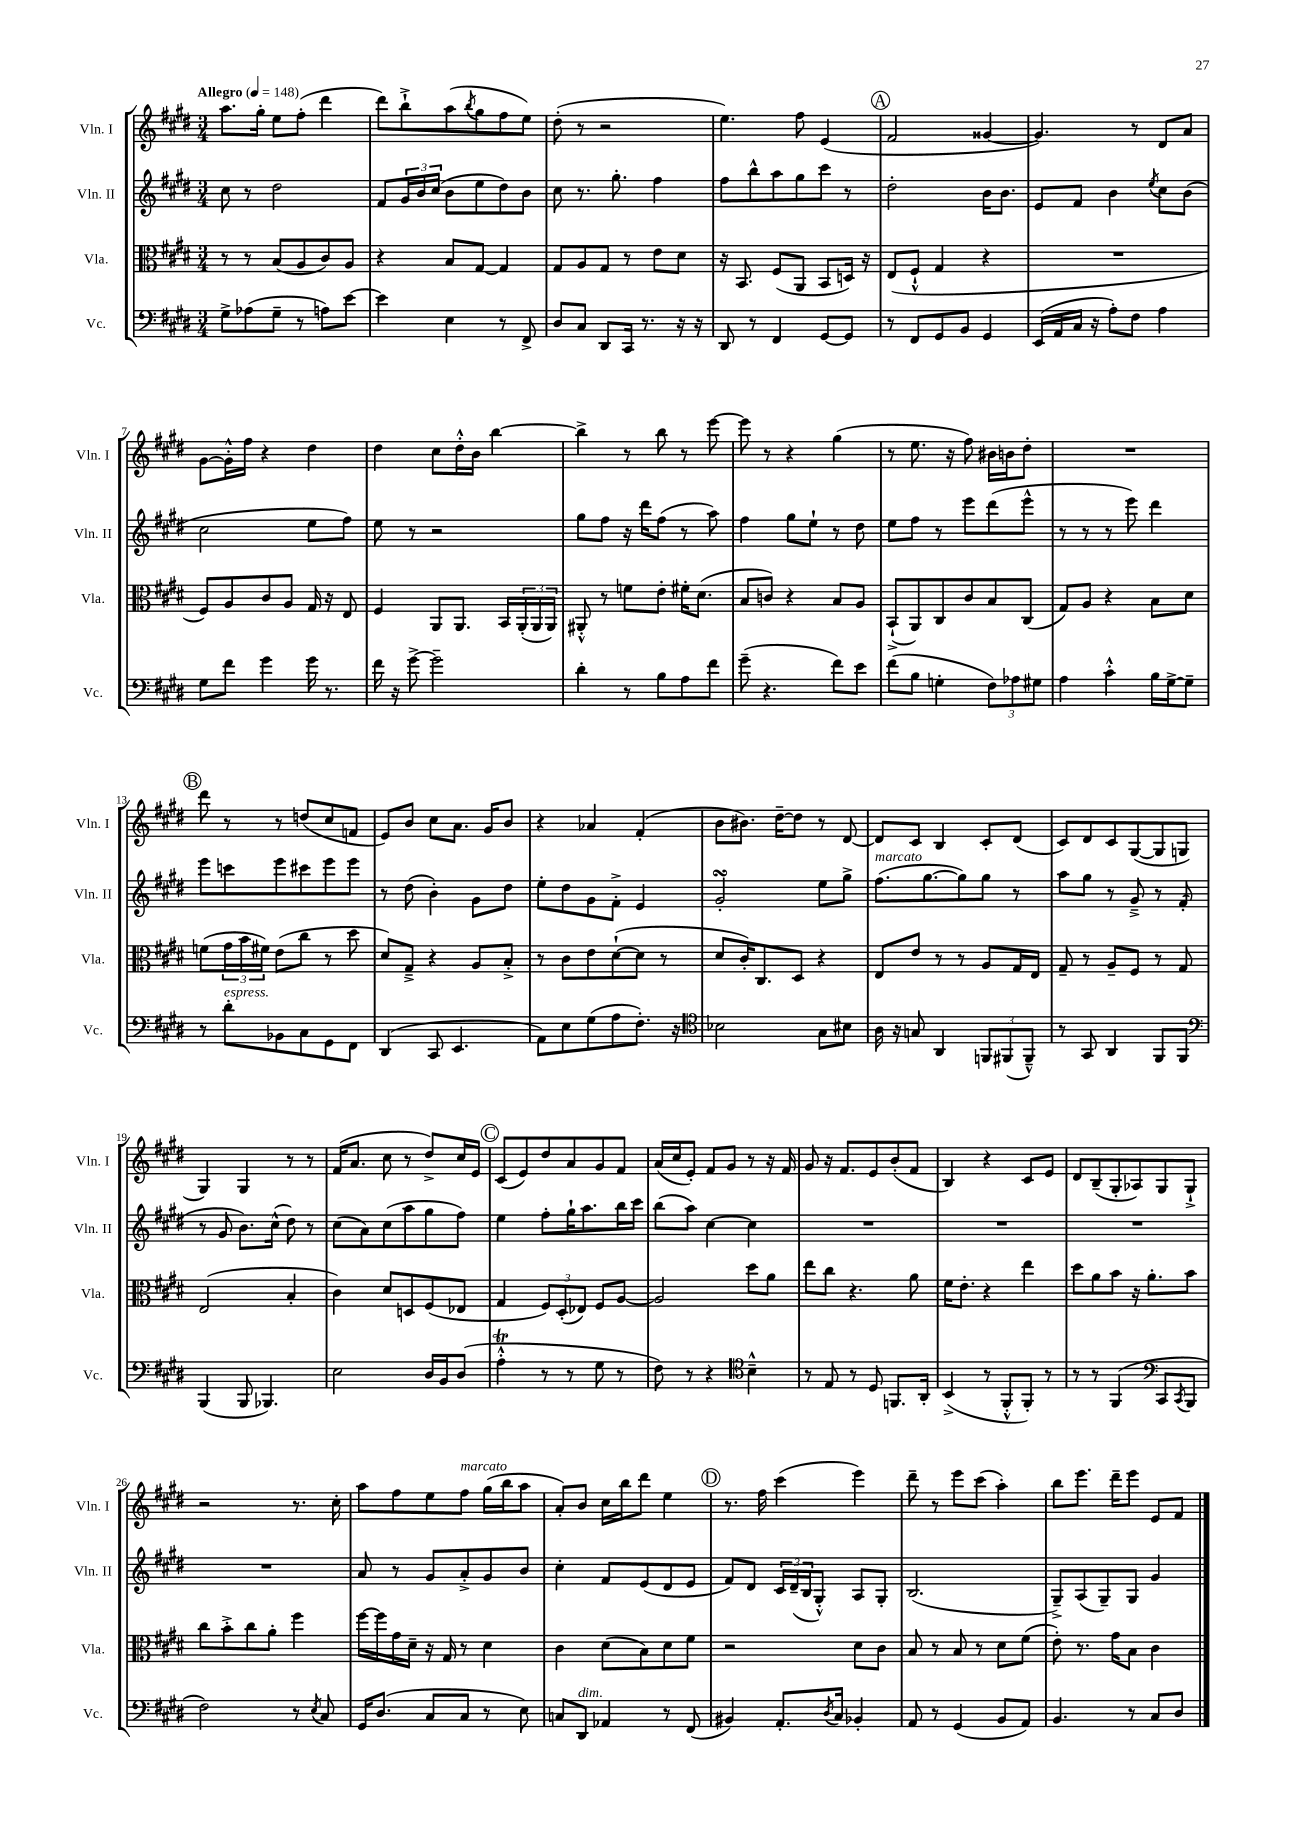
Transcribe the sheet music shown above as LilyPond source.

<<
\new StaffGroup <<
\new Staff = "s0" \with { instrumentName = "Vln. I" shortInstrumentName = "Vln. I" } {
    \clef treble \key e \major \numericTimeSignature \time 3/4 \tempo "Allegro" 4 = 148
    a''8. gis''16-. e''8 fis''8-.( dis'''4 |
    dis'''8) b''8-!-> a''8( \acciaccatura { b''8 } gis''8 fis''8 e''8) |
    dis''8-.( r8 r2 |
    e''4.) fis''8 e'4( |
    \mark \markup { \circle "A" } fis'2 gisis'4~ |
    gisis'4.) r8 dis'8 a'8 |
    gis'8~ gis'16-.-^ fis''16 r4 dis''4 |
    dis''4 cis''8 dis''16-.-^ b'16 b''4~ |
    b''4-> r8 b''8 r8 e'''8~ |
    e'''8 r8 r4 gis''4( |
    r8 e''8. r16 fis''8) bis'16 b'16 dis''8-. |
    R2. |
    \mark \markup { \circle "B" } dis'''8 r8 r8 d''8( cis''8 f'8 |
    e'8) b'8 cis''8 a'8. gis'16 b'8 |
    r4 aes'4 fis'4-.( |
    b'8 bis'8.) dis''16~-- dis''8 r8 dis'8~ |
    dis'8 cis'8 b4 cis'8-. dis'8( |
    cis'8) dis'8 cis'8 gis8~( gis8 g8 |
    gis4) gis4 r8 r8 |
    fis'16( a'8. cis''8 r8 dis''8->) cis''16 e'16 |
    \mark \markup { \circle "C" } cis'8( e'8) dis''8 a'8 gis'8 fis'8 |
    a'16( cis''16 e'8-.) fis'8 gis'8 r8 r16 fis'16 |
    gis'8 r16 fis'8. e'8 b'8-.( fis'8 |
    b4) r4 cis'8 e'8 |
    dis'8 b8--( gis8-. aes8) gis8 gis8-!-> |
    r2 r8. cis''16-. |
    a''8 fis''8 e''8 fis''8^\markup { \italic "marcato" } gis''16( b''16 a''8 |
    a'8-.) b'8 cis''16 b''16 dis'''8 e''4 |
    \mark \markup { \circle "D" } r8. fis''16 cis'''4( e'''4) |
    dis'''8-- r8 e'''8 cis'''8( a''4-.) |
    b''8 e'''8. dis'''16-- e'''8 e'8 fis'8 \bar "|." |
}
\new Staff = "s1" \with { instrumentName = "Vln. II" shortInstrumentName = "Vln. II" } {
    \clef treble \key e \major \numericTimeSignature \time 3/4
    cis''8 r8 dis''2 |
    fis'8 \tuplet 3/2 { gis'16 b'16 cis''16( } b'8 e''8 dis''8) b'8 |
    cis''8 r8. gis''8.-. fis''4 |
    fis''8 b''8-^ a''8 gis''8 cis'''8 r8 |
    \mark \markup { \circle "A" } dis''2-. b'16 b'8. |
    e'8 fis'8 b'4 \acciaccatura { e''8 } cis''8 b'8( |
    cis''2 e''8 fis''8) |
    e''8 r8 r2 |
    gis''8 fis''8 r16 dis'''16 fis''8( r8 a''8) |
    fis''4 gis''8 e''8-! r8 dis''8 |
    e''8 fis''8 r8 e'''8 dis'''8( e'''8-^ |
    r8 r8 r8 e'''8) dis'''4 |
    \mark \markup { \circle "B" } e'''8 c'''8 e'''8 cis'''8 e'''8 e'''8 |
    r8 dis''8( b'4-.) gis'8 dis''8 |
    e''8-. dis''8 gis'8 fis'8-.-> e'4 |
    gis'2-.\turn e''8 gis''8-> |
    fis''8.^\markup { \italic "marcato" }( gis''8.~ gis''8) gis''8 r8 |
    a''8 gis''8 r8 gis'8---> r8 fis'8-.( |
    r8 gis'8 b'8.) cis''16-^( dis''8) r8 |
    cis''8( a'8) cis''8( a''8 gis''8 fis''8) |
    \mark \markup { \circle "C" } e''4 fis''8-. gis''16-! a''8. b''16 cis'''16 |
    b''8( a''8) cis''4~ cis''4 |
    R2. |
    R2. |
    R2. |
    R2. |
    a'8 r8 gis'8 a'8-.-> gis'8 b'8 |
    cis''4-. fis'8 e'8( dis'8 e'8 |
    \mark \markup { \circle "D" } fis'8) dis'8 \tuplet 3/2 { cis'16 dis'16--( b16 } gis8-.-^) a8 gis8-. |
    b2.( |
    gis8--->) a8( gis8--) gis8 gis'4 \bar "|." |
}
\new Staff = "s2" \with { instrumentName = "Vla." shortInstrumentName = "Vla." } {
    \clef alto \key e \major \numericTimeSignature \time 3/4
    r8 r8 b8( a8 cis'8) a8 |
    r4 b8 gis8~ gis4 |
    gis8 a8 gis8 r8 e'8 dis'8 |
    r16 b,8. fis8( a,8 b,8 d16) r16 |
    \mark \markup { \circle "A" } e8( fis8-!-^ gis4 r4 |
    R2. |
    fis8) a8 cis'8 a8 gis16 r16 e8 |
    fis4 a,8 a,8. b,16 \tuplet 3/2 { a,16-.( a,16 a,16) } |
    ais,8-.-^ r8 f'8 e'8-. fis'16-. dis'8.( |
    b8 c'8) r4 b8 a8 |
    b,8-!->( a,8) cis8 cis'8 b8 cis8( |
    gis8) a8 r4 b8 dis'8 |
    \mark \markup { \circle "B" } f'8( \tuplet 3/2 { gis'16 b'16 fis'16) } e'8( cis''8 r8 dis''8 |
    dis'8) gis8---> r4 a8 b8-.-> |
    r8 cis'8 e'8 dis'8~-!( dis'8 r8 |
    dis'8 cis'16-.) cis8. dis8 r4 |
    e8 e'8 r8 r8 a8 gis16 e16 |
    gis8-- r8 a8-- fis8 r8 gis8 |
    e2( b4-. |
    cis'4) dis'8 d8 fis8( ees8 |
    \mark \markup { \circle "C" } gis4 \tuplet 3/2 { fis8) dis8-.( ees8) } fis8 a8~ |
    a2 dis''8 a'8 |
    e''8 cis''8 r4. a'8 |
    fis'16 e'8.-. r4 e''4 |
    dis''8 a'8 b'8 r16 a'8.-. b'8 |
    cis''8 b'8-.-> cis''8 a'8-. fis''4 |
    fis''16~ fis''16 gis'16 dis'16-- r16 gis16 r8 dis'4 |
    cis'4 dis'8( b8) dis'8 fis'8 |
    \mark \markup { \circle "D" } r2 dis'8 cis'8 |
    b8 r8 b8 r8 dis'8 fis'8( |
    e'8-.) r8. gis'16 b8 cis'4 \bar "|." |
}
\new Staff = "s3" \with { instrumentName = "Vc." shortInstrumentName = "Vc." } {
    \clef bass \key e \major \numericTimeSignature \time 3/4
    gis8-> aes8( gis8-- r8 a8) e'8~ |
    e'4 e4 r8 fis,8-> |
    dis8 cis8 dis,8 cis,16 r8. r16 r16 |
    dis,8 r8 fis,4 gis,8~ gis,8 |
    \mark \markup { \circle "A" } r8 fis,8 gis,8 b,8 gis,4 |
    e,16( a,16 cis16 r16 a8-.) fis8 a4 |
    gis8 fis'8 gis'4 gis'16 r8. |
    fis'16 r16 gis'8~-> gis'2-- |
    dis'4-. r8 b8 a8 fis'8 |
    gis'8--( r4. fis'8) e'8 |
    fis'8( b8 g4-. \tuplet 3/2 { fis8) aes8 gis8 } |
    a4 cis'4-.-^ b16 gis16~-> gis8-- |
    \mark \markup { \circle "B" } r8 dis'8-.^\markup { \italic "espress." } bes,8 cis8 gis,8 fis,8 |
    dis,4( cis,8 e,4. |
    a,8) e8 gis8( a8 fis8.-.) r16 |
    \clef tenor bes2 gis8 bis8 |
    a16 r16 g8 a,4 \tuplet 3/2 { f,8 fis,8( fis,8---^) } |
    r8 gis,8 a,4 fis,8 fis,8 |
    \clef bass b,,4( b,,8 bes,,4.) |
    e2 dis16 b,16 dis8( |
    \mark \markup { \circle "C" } a4-.-^\trill r8 r8 gis8 r8 |
    fis8) r8 r4 \clef tenor b4---^ |
    r8 e8 r8 dis8 f,8. a,16-. |
    b,4->( r8 fis,8-.-^ fis,8-.) r8 |
    r8 r8 fis,4( \clef bass cis,8 \acciaccatura { cis,8 } b,,8 |
    fis2) r8 \acciaccatura { e8 } cis8 |
    gis,16 dis8.( cis8 cis8 r8 e8) |
    c8 dis,8^\markup { \italic "dim." } aes,4 r8 fis,8( |
    \mark \markup { \circle "D" } bis,4) a,8.-. \acciaccatura { dis8 } cis16 bes,4-. |
    a,8 r8 gis,4( b,8 a,8) |
    b,4. r8 cis8 dis8 \bar "|." |
}
>>
>>
